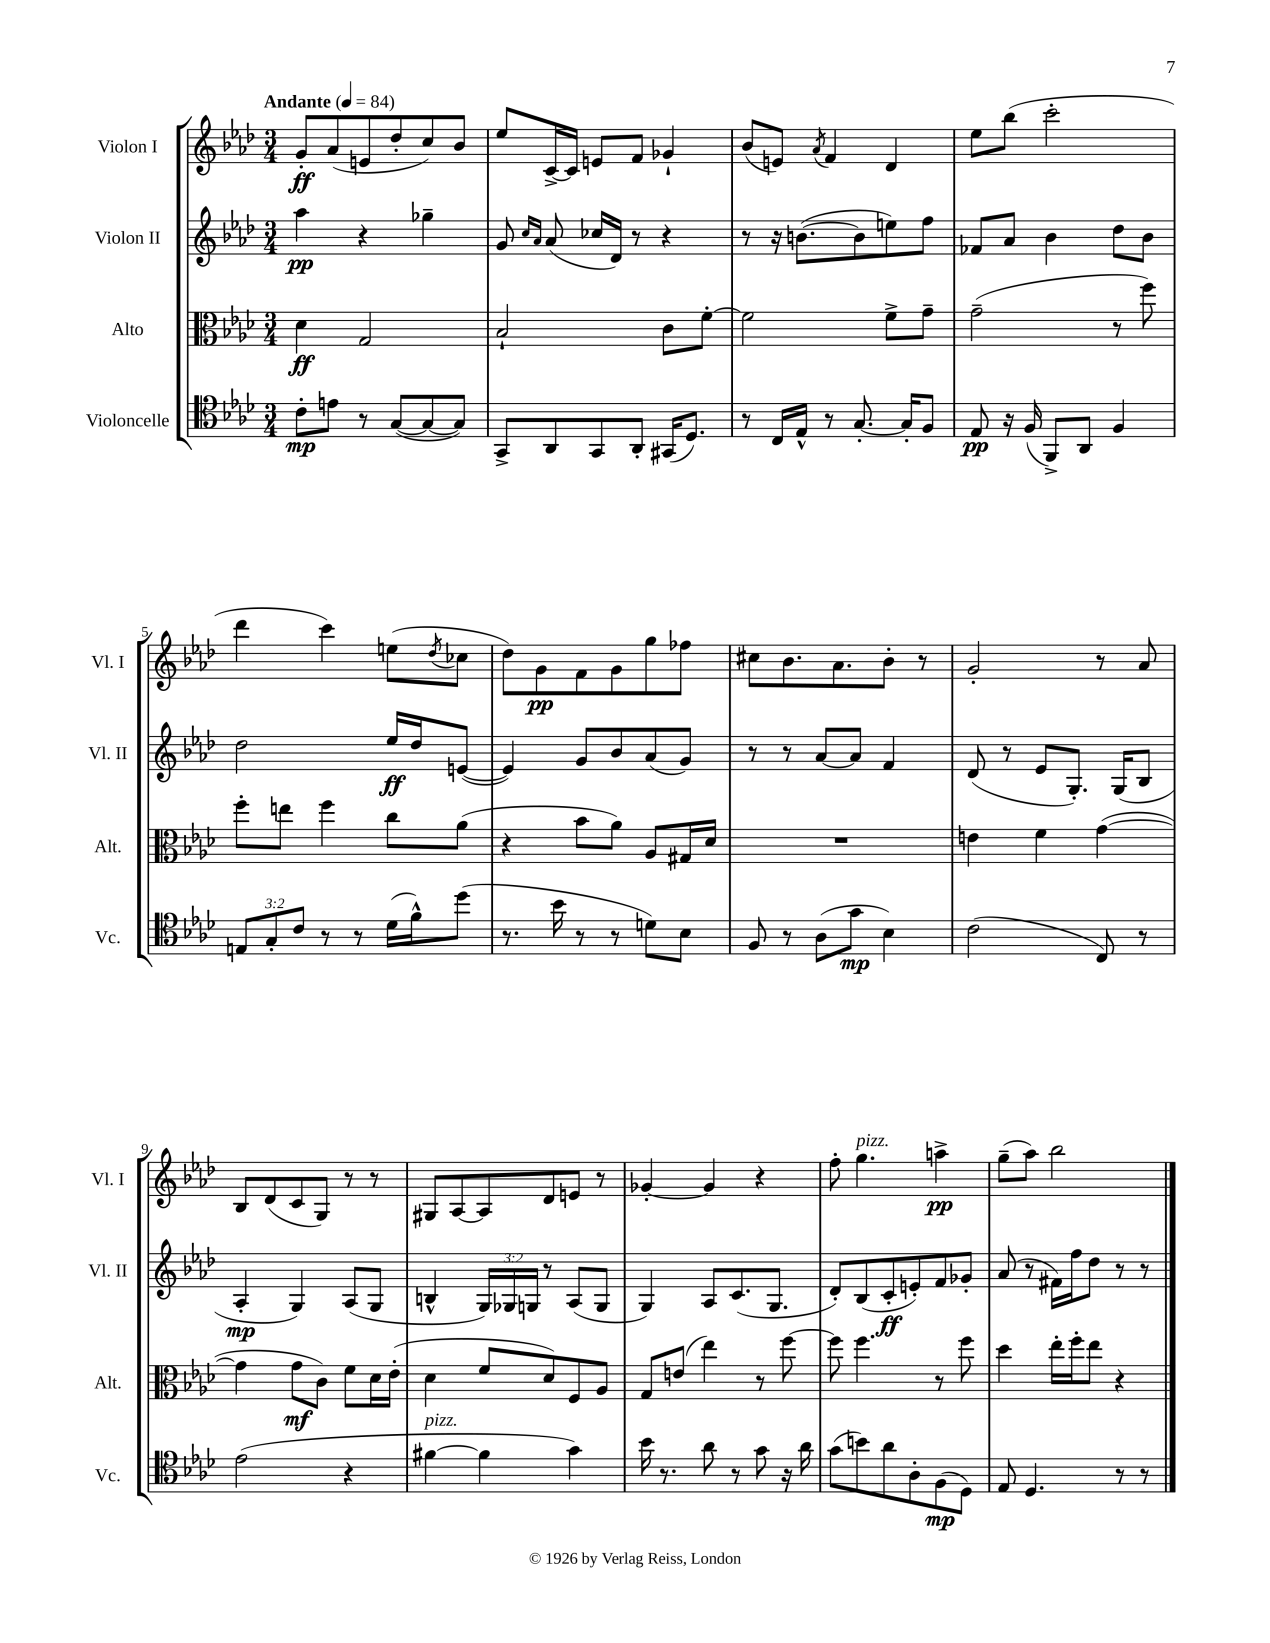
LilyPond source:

<<
\new StaffGroup <<
\new Staff = "s0" \with { instrumentName = "Violon I" shortInstrumentName = "Vl. I" } {
    \clef treble \key aes \major \numericTimeSignature \time 3/4 \tempo "Andante" 4 = 84
    g'8-.\ff aes'8( e'8 des''8-. c''8) bes'8 |
    ees''8 c'16~-> c'16 e'8 f'8 ges'4-! |
    bes'8( e'8) \acciaccatura { aes'8 } f'4 des'4 |
    ees''8 bes''8( c'''2-. |
    des'''4 c'''4) e''8( \acciaccatura { des''8 } ces''8 |
    des''8) g'8\pp f'8 g'8 g''8 fes''8 |
    cis''8 bes'8. aes'8. bes'8-. r8 |
    g'2-. r8 aes'8 |
    bes8 des'8( c'8 g8) r8 r8 |
    gis8 aes8~ aes8 des'8 e'8 r8 |
    ges'4~-. ges'4 r4 |
    f''8-. g''4.^\markup { \italic "pizz." } a''4->\pp |
    g''8--( aes''8) bes''2 \bar "|." |
}
\new Staff = "s1" \with { instrumentName = "Violon II" shortInstrumentName = "Vl. II" } {
    \clef treble \key aes \major \numericTimeSignature \time 3/4 \override Staff.TupletNumber.text = #tuplet-number::calc-fraction-text
    aes''4\pp r4 ges''4-- |
    g'8 \grace { c''16 aes'16 } aes'8( ces''16 des'16) r8 r4 |
    r8 r16 b'8.~( b'8 e''8) f''8 |
    fes'8 aes'8 bes'4 des''8 bes'8 |
    des''2 ees''16\ff des''16 e'8~( |
    e'4) g'8 bes'8 aes'8( g'8) |
    r8 r8 aes'8~ aes'8 f'4 |
    des'8( r8 ees'8 g8.-.) g16( bes8 |
    aes4-.\mp g4) aes8( g8 |
    b4-^ \tuplet 3/2 { g16) ges16 g16 } r8 aes8( g8 |
    g4) aes8 c'8.( g8. |
    des'8-.) bes8( c'8-.\ff e'8-.) f'8 ges'8-. |
    aes'8( r8 fis'16) f''16 des''8 r8 r8 \bar "|." |
}
\new Staff = "s2" \with { instrumentName = "Alto" shortInstrumentName = "Alt." } {
    \clef alto \key aes \major \numericTimeSignature \time 3/4
    des'4\ff g2 |
    bes2-! c'8 f'8~-. |
    f'2 f'8-> g'8-- |
    g'2--( r8 f''8) |
    f''8-. e''8 f''4 c''8 aes'8( |
    r4 bes'8 aes'8) aes8 gis16 des'16 |
    R2. |
    e'4 f'4 g'4~( |
    g'4 g'8\mf c'8) f'8 des'16 ees'16-.( |
    des'4 f'8 des'8) f8 aes8 |
    g8 e'8( ees''4) r8 f''8~ |
    f''8 f''4. r8 f''8 |
    des''4 ees''16-. f''16-. ees''8 r4 \bar "|." |
}
\new Staff = "s3" \with { instrumentName = "Violoncelle" shortInstrumentName = "Vc." } {
    \clef tenor \key aes \major \numericTimeSignature \time 3/4 \override Staff.TupletNumber.text = #tuplet-number::calc-fraction-text
    c'8-.\mp e'8 r8 g8~( g8~ g8) |
    g,8-> aes,8 g,8 aes,8-. gis,16( des8.) |
    r8 c16 ees16-^ r8 g8.~-. g16-. f8 |
    ees8\pp r16 f16( f,8->) aes,8 f4 |
    \tuplet 3/2 { e8 g8-. c'8 } r8 r8 des'16( f'16-^) des''8( |
    r8. bes'16 r8 r8 d'8) bes8 |
    f8 r8 aes8( g'8\mp bes4) |
    c'2( c8) r8 |
    ees'2( r4 |
    fis'4~^\markup { \italic "pizz." } fis'4 g'4) |
    bes'16 r8. aes'8 r8 g'8 r16 aes'16 |
    g'8( b'8) aes'8 aes8-. f8\mp( des8) |
    ees8 des4. r8 r8 \bar "|." |
}
>>
>>
